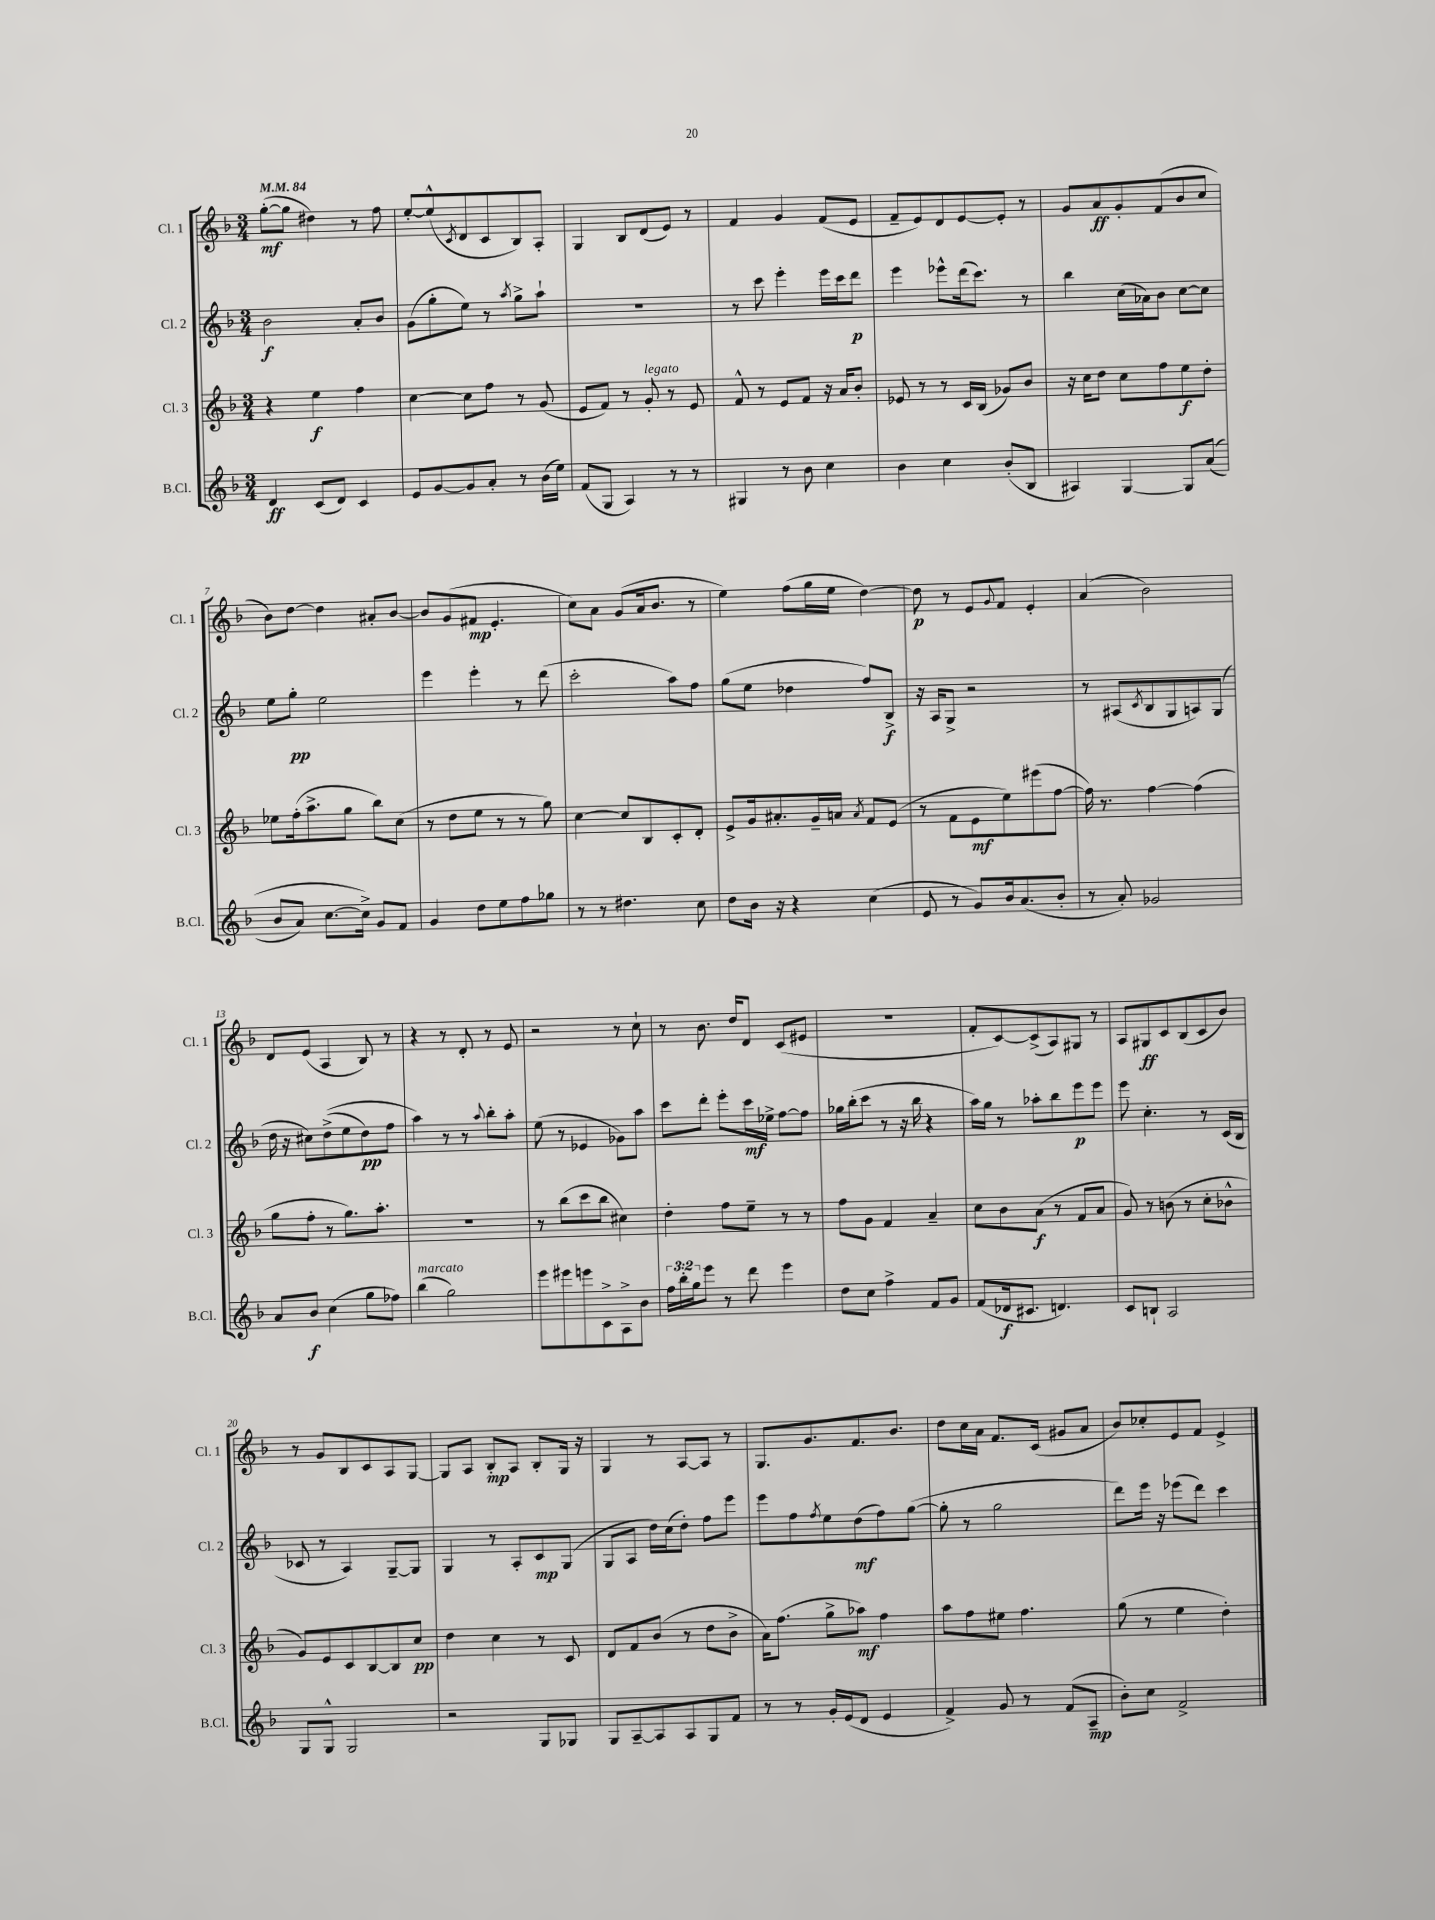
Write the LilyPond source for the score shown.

<<
\new StaffGroup <<
\new Staff = "s0" \with { instrumentName = "Cl. 1" shortInstrumentName = "Cl. 1" } {
    \clef treble \key f \major \numericTimeSignature \time 3/4 \tempo 4 = 84
    g''8~-.\mf( g''8 dis''4) r8 f''8 |
    e''8~-. e''8-^( \acciaccatura { c'8 } d'8 c'8 bes8) a8-. |
    g4 bes8 d'8( e'8) r8 |
    f'4 g'4 f'8( e'8 |
    f'8-- e'8) d'8 e'8~ e'8-. r8 |
    g'8 a'8\ff g'8-. f'8( bes'8 c''8 |
    bes'8) d''8~ d''4 ais'8-. bes'8~ |
    bes'8 g'8( fis'8\mp e'4.-. |
    c''8) a'8 g'8( a'16 bes'8. r8 |
    e''4) f''8( g''16 e''16 d''4~) |
    d''8\p r8 e'8 \appoggiatura { g'8 } f'8 e'4-. |
    a'4( bes'2) |
    d'8 e'8( a4 bes8) r8 |
    r4 r8 d'8-. r8 e'8 |
    r2 r8 c''8-! |
    r8 bes'8. d''16 d'8 c'8( eis'8 |
    R2. |
    f'8-. c'8~) c'8->( a8) gis8 r8 |
    a8 gis8\ff c'8 bes8( c'8 bes'8) |
    r8 g'8 bes8 c'8 a8 g8~ |
    g8 a8 bes8-.\mp a8 bes8-. g16 r16 |
    g4 r8 a8~ a8 r8 |
    g8. g'8. f'8. bes'8. |
    d''8 c''16 a'16 f'8. c'16( gis'8 a'8 |
    bes'8) ces''8-. e'8 f'8 e'4-> \bar "|." |
}
\new Staff = "s1" \with { instrumentName = "Cl. 2" shortInstrumentName = "Cl. 2" } {
    \clef treble \key f \major \numericTimeSignature \time 3/4
    bes'2\f a'8-. bes'8 |
    g'8( g''8-. e''8) r8 \acciaccatura { a''8 } g''8-> a''8-! |
    R2. |
    r8 c'''8 e'''4-. e'''16 c'''16 d'''8\p |
    e'''4 ees'''8-^ d'''16( c'''8.) r8 |
    bes''4 c''16( aes'16) bes'8 c''8~ c''8 |
    e''8 g''8-.\pp e''2 |
    e'''4 e'''4-. r8 d'''8( |
    c'''2-. a''8) f''8 |
    g''8( e''8 des''4 f''8) bes8->\f |
    r16 a16 g8-> r2 |
    r8 ais8( \acciaccatura { c'8 } bes8 g8 a8) g8( |
    d''16 r16 cis''8) d''8->(\( e''8 d''8\pp) f''8 |
    a''4\) r8 r8 \appoggiatura { a''8 } bes''8-. a''8-. |
    e''8( r8 ees'4 ges'8) a''8 |
    c'''8 d'''8-. e'''8-. c'''16\mf ees''16-> f''8~ f''8 |
    ges''16 bes''16-.( c'''8 r8 r16 bes''16 r4 |
    a''16) g''16 r8 aes''8-. bes''8 e'''8\p e'''8 |
    e'''8 c''4.-. r8 c'16( bes16 |
    ces'8 r8 a4) g8~-- g8 |
    g4 r8 a8-. c'8\mp g8( |
    g8 a8 d''16) c''16( d''8-.) f''8 e'''8 |
    e'''8 f''8 \acciaccatura { f''8 } e''8 d''8\mf( f''8) g''8~( |
    g''8-. r8 g''2 |
    d'''8) e'''16 r16 ees'''8( d'''8) c'''4 \bar "|." |
}
\new Staff = "s2" \with { instrumentName = "Cl. 3" shortInstrumentName = "Cl. 3" } {
    \clef treble \key f \major \numericTimeSignature \time 3/4
    r4 e''4\f f''4 |
    c''4~ c''8 f''8 r8 g'8( |
    e'8 f'8) r8 g'8-.^\markup { \italic "legato" } r8 e'8 |
    f'8-^ r8 e'8 f'8 r16 a'16 bes'8-. |
    ees'8 r8 r8 c'16 bes16( ges'8) bes'8 |
    r16 c''16 d''8 c''8 f''8 e''8\f d''8-. |
    ees''8 f''16-.( a''8.-> g''8 bes''8) c''8( |
    r8 d''8 e''8 r8 r8 g''8) |
    c''4~ c''8 bes8 c'8-. d'8-. |
    e'8-> g'16 ais'8.-. g'16-- a'16 \acciaccatura { a'8 } f'8 e'8( |
    r8 f'8 e'8\mf e''8) eis'''8( f''8~ |
    f''16) r8. f''4~ f''4( |
    g''8 f''8-. r8 g''8.) a''8.-. |
    R2. |
    r8 bes''8( c'''8 bes''8 cis''4) |
    d''4-. f''8 e''8-- r8 r8 |
    f''8 g'8 f'4 a'4-- |
    c''8 bes'8 a'8\f( r8 f'8 a'8 |
    g'8) r8 b'8( r8 c''8-. bes'8-^ |
    g'8) e'8 c'8 bes8~ bes8 c''8\pp |
    d''4 c''4 r8 c'8 |
    d'8 f'8 bes'8( r8 d''8 bes'8-> |
    a'16) f''8.( g''8-> aes''8\mf) f''4 |
    a''8 f''8 eis''8 f''4. |
    g''8( r8 e''4 d''4-.) \bar "|." |
}
\new Staff = "s3" \with { instrumentName = "B.Cl." shortInstrumentName = "B.Cl." } {
    \clef treble \key f \major \numericTimeSignature \time 3/4 \override Staff.TupletNumber.text = #tuplet-number::calc-fraction-text
    d'4\ff c'8( d'8) c'4 |
    e'8 g'8~ g'8 a'8-. r8 bes'16( e''16) |
    f'8( g8 a4) r8 r8 |
    gis4 r8 bes'8 c''4 |
    bes'4 c''4 bes'8-.( bes8 |
    ais4) g4~ g8 a'8(\( |
    bes'8 a'8) c''8.~ c''16->\) g'8 f'8 |
    g'4 d''8 e''8 f''8 ges''8 |
    r8 r8 dis''4. c''8 |
    d''8 bes'16 r16 r4 c''4( |
    e'8 r8 g'8) bes'16 a'8.( bes'8-. |
    r8 a'8-.) ges'2 |
    a'8 bes'8\f c''4( g''8 fes''8) |
    bes''4^\markup { \italic "marcato" }( g''2) |
    e'''8 eis'''8 e'''8 c'8-> a8-> bes'8 |
    \tuplet 3/2 { f''16 bes''16-. g''16 } e'''8 r8 d'''8 e'''4 |
    d''8 c''8 f''4-> f'8 g'8 |
    f'8( des'16\f cis'8. d'4.) |
    c'8 b8-! a2 |
    g8 g8-^ g2 |
    r2 g8 ges8 |
    g8 a8~-- a8 a8 g8 f'8 |
    r8 r8 g'16-. e'16( d'8 e'4 |
    f'4->) g'8 r8 f'8( a8--\mp |
    bes'8-.) c''8 f'2-> \bar "|." |
}
>>
>>
